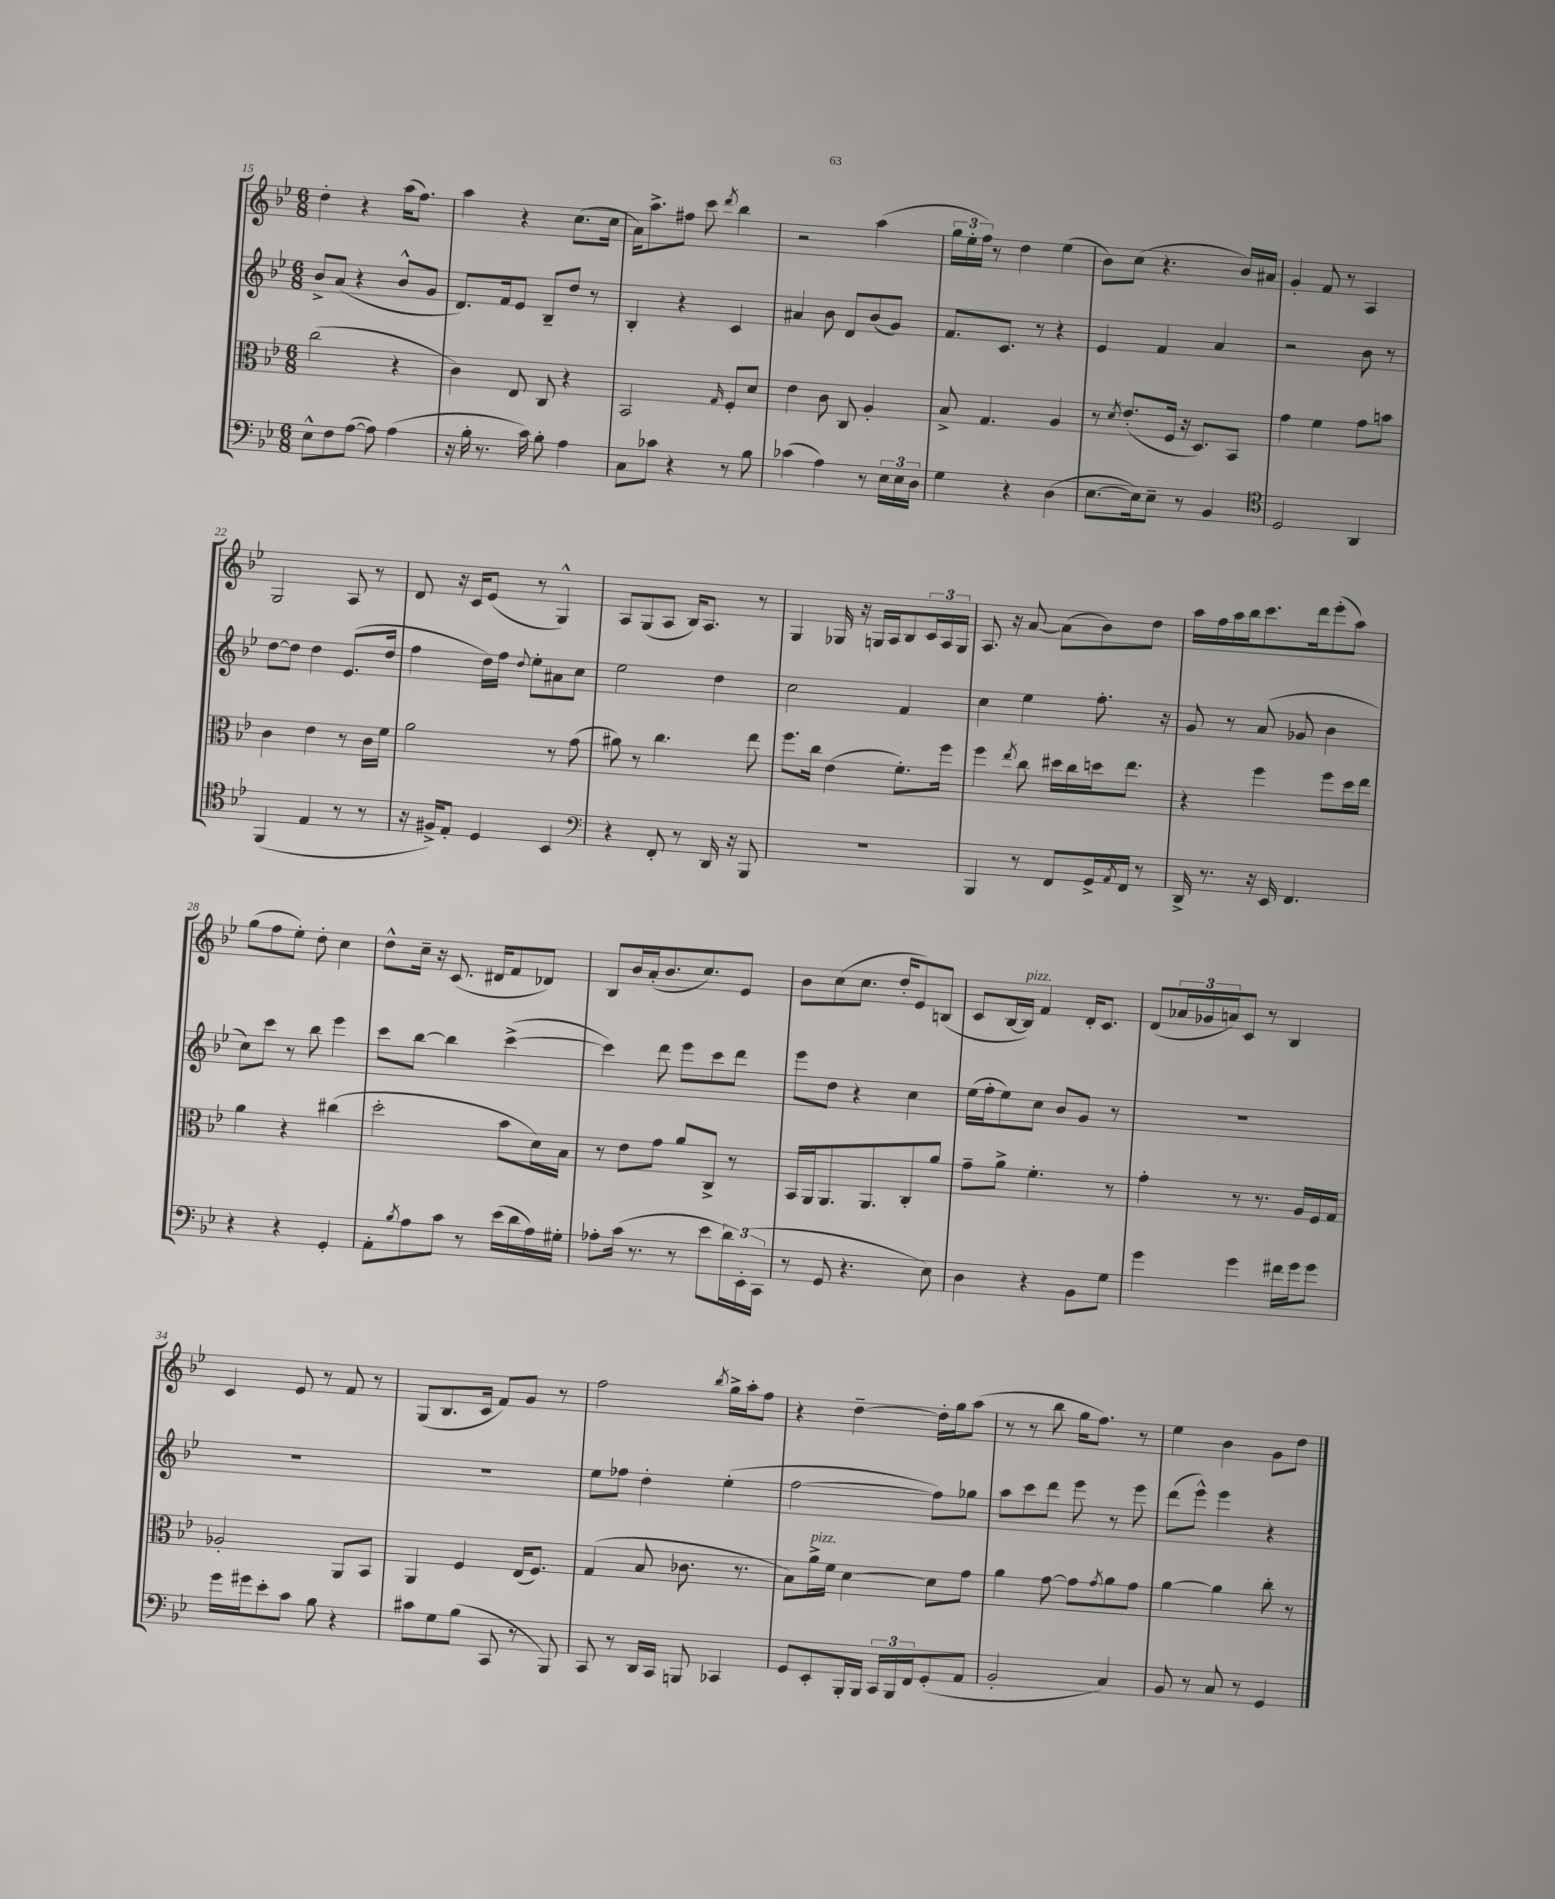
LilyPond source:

<<
\new StaffGroup <<
\new Staff = "s0" {
    \clef treble \key bes \major \numericTimeSignature \time 6/8
    d''4-. r4 a''16( f''8.) |
    a''4 r4 c''8.( c''16 |
    a'16) a''8.-> fis''8 c'''8 \acciaccatura { d'''8 } bes''4 |
    r2 a''4( |
    \tuplet 3/2 { g''16 ees''16-. f''16) } r8 d''4 ees''4( |
    bes'8) c''8( r4. bes'16) ais'16 |
    g'4-. f'8 r8 a4 |
    g2 a8 r8 |
    d'8 r16 c'16 ees'8( r8 g4-^) |
    a8 g8( a8 bes16) a8. r8 |
    g4 ges16 r16 g16 a16 bes8 \tuplet 3/2 { c'16 a16 g16 } |
    a8. r16 a'8~ a'8( bes'8) d''8 |
    a''16 f''16 a''16 bes''16 c'''8. d'''16 ees'''8-.( a''8) |
    g''8( f''8 ees''8-.) d''8-. c''4 |
    d''8-^ c''16-- r16 c'8.( dis'16 f'8 des'8) |
    bes8 bes'16 a'16-.( bes'8. c''8.) ees'8 |
    bes'8 c''8( c''8. d''16-. ees'8) b8( |
    c'8 bes16~ bes16^\markup { \italic "pizz." }) f'4 d'16-. c'8. |
    d'8( \tuplet 3/2 { aes'16 ges'16 a'16) } c'8 r8 bes4 |
    c'4 ees'8 r8 f'8 r8 |
    g8( bes8. c'16 f'8) g'8 r8 |
    f''2 \acciaccatura { bes''8 } g''16-> a''16-. f''8 |
    r4 d''4~-- d''16-. g''16 a''8( |
    r8 r8 bes''8 g''16 f''8.) r8 |
    ees''4 bes'4 g'8 d''8 \bar "|." |
}
\new Staff = "s1" {
    \clef treble \key bes \major \numericTimeSignature \time 6/8
    bes'8-> a'8( r4 bes'8-^ g'8 |
    d'8.) f'16 ees'8 bes8-- d''8 r8 |
    bes4-. r4 c'4 |
    ais'4 bes'8 d'8 bes'8( g'8) |
    f'8. c'8. r8 r4 |
    ees'4 f'4 a'4 |
    r2 bes'8 r8 |
    d''8~ d''8 d''4 ees'8.( d''16 |
    f''4 d''16) f''16 \appoggiatura { d''8 } ees''8-. ais'8 c''8 |
    ees''2 d''4 |
    c''2 f'4 |
    c''4 ees''4 f''8.-. r16 |
    g'8 r8 a'8( ges'8 bes'4 |
    c''8) c'''8 r8 bes''8 ees'''4 |
    c'''8 bes''8~ bes''4 c'''4~->( |
    c'''4) d'''8 ees'''8 c'''8 d'''8 |
    ees'''8 d''8 r4 c''4 |
    ees''16( f''16-. ees''8) c''8 bes'8 g'8 r8 |
    R2. |
    R2. |
    R2. |
    ees''8 fes''8 d''4-. ees''4-.( |
    f''2~ f''8) ges''8 |
    a''8 c'''8 d'''8 ees'''8 r8 ees'''8 |
    d'''8( ees'''8-^) ees'''4 r4 \bar "|." |
}
\new Staff = "s2" {
    \clef alto \key bes \major \numericTimeSignature \time 6/8
    c''2( r4 |
    c'4) ees8 c8 r4 |
    bes,2 \grace { g16 } f8-. d'8 |
    ees'4 c'8 c8 a4-. |
    bes8-> g4. a4 |
    r8 \acciaccatura { d'8 } ees'8.-.( f16 r16 d8.) bes,8 |
    g'4 f'4 g'8 b'8 |
    c'4 ees'4 r8 c'16 f'16 |
    a'2 r8 g'8( |
    ais'8) r8 c''4. ees''8 |
    f''8. c''16 ees'4( f'8.-.) f''16 |
    f''4 \acciaccatura { ees''8 } c''8 dis''16 c''16 d''16 ees''8. |
    r4 f''4 f''8 d''16 ees''16 |
    a'4 r4 cis''4( |
    d''2-. bes'8 d'16) bes16 |
    r8 ees'8 g'8 a'8 c8-> r8 |
    bes,16 a,16 a,8. a,8. c8-. a'8 |
    g'8-- a'8-> f'4.-. r8 |
    g'4-. r8 r8. a16 f16 g16 |
    aes2-. a,8 bes,8 |
    a,4 f4 ees16( f8.) |
    g4( bes8 ces'8. r8. |
    bes8) a'16->^\markup { \italic "pizz." } f'16 d'4~ d'8 g'8 |
    a'4 g'8~ g'8 \acciaccatura { g'8 } a'8 g'8 |
    a'4~ a'4 c''8-. r8 \bar "|." |
}
\new Staff = "s3" {
    \clef bass \key bes \major \numericTimeSignature \time 6/8
    ees8-^ f8 a8~( a8) a4( |
    r16 bes16-. r8. c'16) bes8-. a4 |
    c8 ces'8 r4 r8 bes8 |
    ces'4( a4) r8 \tuplet 3/2 { ees16 ees16 d16 } |
    g4 r4 d4( |
    ees8.~ ees16) ees8-- r8 bes,4 |
    \clef tenor d2 a,4 |
    f,4( ees4 r8 r8 |
    r16 fis16->) ees8-. d4 bes,4 |
    \clef bass r4 f,8-. r8 d,16 r16 bes,,8 |
    R2. |
    bes,,4 r8 f,8 g,16-> \acciaccatura { a,8 } f,16 r8 |
    d,16-> r8. r16 ees,16 f,4. |
    r4 r4 g,4-. |
    a,8-. \acciaccatura { bes8 } a8 c'8 r8 ees'16( d'16 a16) gis16-. |
    aes8-. c'16( r8. r8 ees'8 \tuplet 3/2 { d'16) ees,16-.( c,16 } |
    r8 g,8 r4. ees8) |
    d4 r4 bes,8 g8 |
    g'4 g'4 fis'16 g'16 g'8 |
    g'16 gis'16 ees'8-. c'8 bes8 r4 |
    cis'8 g8 bes8( c,8 r8 bes,,8) |
    c,8 r8 d,16 c,16 b,,8 ces,4 |
    g,8 ees,8-. bes,,16-. bes,,16 \tuplet 3/2 { c,16 bes,,16 f,16 } g,8-.( a,8 |
    bes,2-. c4) |
    bes,8 r8 c8 r8 g,4 \bar "|." |
}
>>
>>
\layout { \context { \Score currentBarNumber = #15 } }
